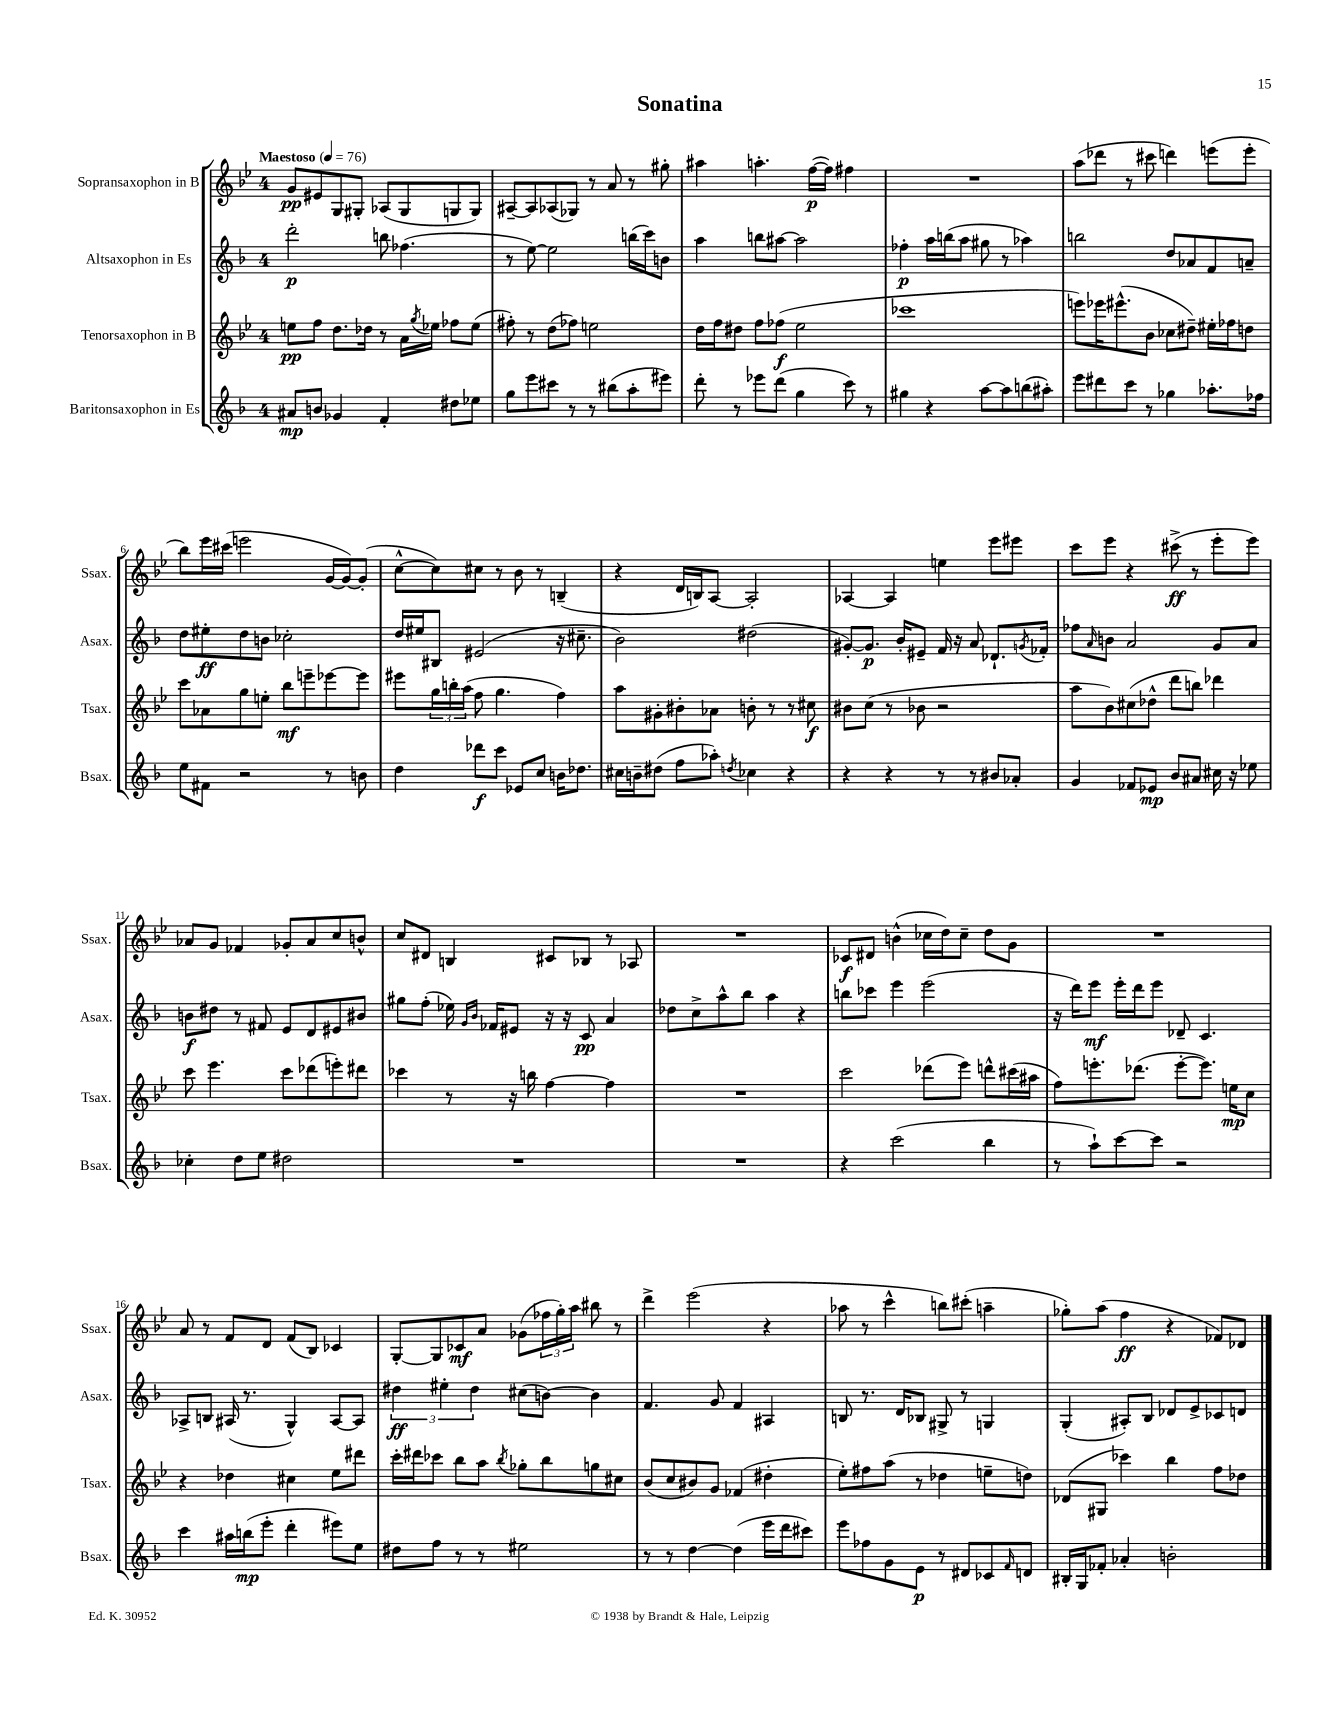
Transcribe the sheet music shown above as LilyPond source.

\header { title = "Sonatina" }
<<
\new StaffGroup <<
\new Staff = "s0" \with { instrumentName = "Sopransaxophon in B" shortInstrumentName = "Ssax." } {
    \clef treble \key bes \major \once \override Staff.TimeSignature.style = #'single-digit \time 4/4 \tempo "Maestoso" 4 = 76
    g'8\pp eis'8 g8 gis8-. aes8( gis8 g8 g8) |
    ais8~-- ais8 aes8( ges8) r8 a'8 r8 gis''8-. |
    ais''4 a''4.-. f''16~\p( f''16) fis''4 |
    R1 |
    a''8( des'''8 r8 cis'''8 d'''4) e'''8( e'''8-. |
    bes''8) ees'''16 cis'''16( e'''2 g'16~ g'16~) g'8-.( |
    c''8~-^ c''8) cis''8 r8 bes'8 r8 b4--( |
    r4 d'16 b16) a8~ a2-. |
    aes4~ aes4 e''4 ees'''8 eis'''8 |
    c'''8 ees'''8 r4 cis'''8->\ff( r8 ees'''8-. ees'''8) |
    aes'8 g'8 fes'4 ges'8-. aes'8 c''8 b'8-^ |
    c''8 dis'8 b4 cis'8 bes8 r8 aes8 |
    R1 |
    ces'8\f dis'8 b'4-^( ces''16 d''16) ces''8-- d''8 g'8 |
    R1 |
    a'8 r8 f'8 d'8 f'8( bes8) ces'4 |
    g8~-. g8 ces'8\mf a'8 ges'8( \tuplet 3/2 { fes''16 g''16-.) a''16 } bis''8 r8 |
    d'''4-> ees'''2( r4 |
    aes''8 r8 c'''4-^ b''8) cis'''8-.( a''4-- |
    ges''8-.) a''8( f''4\ff r4 fes'8) des'8 \bar "|." |
}
\new Staff = "s1" \with { instrumentName = "Altsaxophon in Es" shortInstrumentName = "Asax." } {
    \clef treble \key f \major \once \override Staff.TimeSignature.style = #'single-digit \time 4/4
    d'''2-.\p b''8 fes''4.( |
    r8 e''8~) e''2 b''16( c'''16) b'8 |
    a''4 b''8 ais''8~ ais''2 |
    fes''4-.\p a''16 b''16( a''8 gis''8 r8 aes''4) |
    b''2 d''8 aes'8 f'8 a'8-- |
    d''8 eis''8-.\ff d''8 b'8 ces''2-. |
    d''16 eis''16 bis8 eis'2( r16 cis''8.-- |
    bes'2) dis''2( |
    gis'8~-.) gis'8.\p bes'16-. eis'8-- f'16 r16 a'8 des'8.-! \acciaccatura { g'8 } fes'16-. |
    fes''8 \grace { a'16 } b'8 a'2 g'8 a'8 |
    b'8\f dis''8 r8 fis'8 e'8 d'8 eis'8 bis'8 |
    gis''8 f''8-.( ees''16) \grace { g'16 bes'16 } fes'16 eis'8 r16 r16 c'8\pp a'4 |
    des''8 c''8-> a''8-^ bes''8 a''4 r4 |
    b''8 ces'''8 e'''4 e'''2( |
    r16 d'''16) e'''8\mf e'''16-. d'''16 e'''8 des'8-- c'4. |
    aes8-> b8 ais16( r8. g4-^) ais8~ ais8 |
    \tuplet 3/2 { dis''4\ff eis''4-. dis''4 } cis''8( b'8~) b'4 |
    f'4. g'8 f'4 ais4 |
    b8 r8. d'16 bes8 gis8-> r8 g4 |
    g4-.( ais8-.) bes8 des'8 e'8-> ces'8 d'8 \bar "|." |
}
\new Staff = "s2" \with { instrumentName = "Tenorsaxophon in B" shortInstrumentName = "Tsax." } {
    \clef treble \key bes \major \once \override Staff.TimeSignature.style = #'single-digit \time 4/4
    e''8\pp f''8 d''8. des''16 r8 a'16 \acciaccatura { g''8 } ees''16 fes''8 ees''8( |
    fis''8-.) r8 d''8( fes''8) e''2 |
    d''16 f''16 dis''8 f''8 fes''8\f( ees''2 |
    ces'''1 |
    e'''8) ees'''16 eis'''8.-^( bes'8 ces''8 dis''8--) eis''16-. fes''16 d''8 |
    c'''8 aes'8 g''8 e''8-. bes''8\mf e'''8-- ees'''8~ ees'''8 |
    eis'''8 \tuplet 3/2 { g''16 b''16-. a''16( } f''8 g''4. f''4) |
    a''8 gis'8-. bis'8-. aes'8 b'8-. r8 r8 cis''8\f |
    bis'8 c''8( r8 bes'8 r2 |
    a''8 bes'8) cis''8( des''8-^ d'''8 b''8) des'''4 |
    c'''8 ees'''4. c'''8 des'''8( e'''8-.) dis'''8 |
    ces'''4 r8 r16 b''16 f''4~ f''4 |
    R1 |
    c'''2 des'''8( ees'''8) d'''8-^ cis'''16( ais''16 |
    f''8) e'''8.-. des'''8.( e'''8~-. e'''8.) e''16\mp c''8 |
    r4 des''4 cis''4 ees''8 dis'''8 |
    c'''16-. dis'''16 ces'''8 bes''8 a''8 \acciaccatura { bes''8 } ges''8-. bes''8 g''8 cis''8 |
    bes'8( c''8 bis'8) g'8 fes'4( dis''4-. |
    ees''8-.) fis''8 a''8( r8 des''4 e''8-- d''8) |
    des'8( gis8 ces'''4) bes''4 f''8 des''8 \bar "|." |
}
\new Staff = "s3" \with { instrumentName = "Baritonsaxophon in Es" shortInstrumentName = "Bsax." } {
    \clef treble \key f \major \once \override Staff.TimeSignature.style = #'single-digit \time 4/4
    ais'8\mp b'8 ges'4 f'4-. dis''8 ees''8 |
    g''8 e'''8 cis'''8 r8 r8 bis''8( a''8-. eis'''8) |
    d'''8-. r8 ees'''8 d'''8( g''4 c'''8) r8 |
    gis''4 r4 a''8~ a''8 b''8( ais''8-.) |
    e'''8 dis'''8 c'''8 r8 ges''4 aes''8.-. fes''16 |
    e''8 fis'8 r2 r8 b'8 |
    d''4 des'''8\f c'''8 ees'8 c''8 b'16 des''8. |
    cis''16 b'16-- dis''8( f''8 aes''8-.) \acciaccatura { d''8 } ces''4 r4 |
    r4 r4 r8 r8 bis'8 aes'8-. |
    g'4 fes'8 ees'8\mp bes'8 ais'8 cis''16 r16 ees''8 |
    ces''4-. d''8 e''8 dis''2 |
    R1 |
    R1 |
    r4 c'''2( bes''4 |
    r8 a''8-!) c'''8~ c'''8 r2 |
    c'''4 ais''16 b''16\mp( e'''8-. d'''4-. eis'''8) e''8 |
    dis''8 f''8 r8 r8 eis''2 |
    r8 r8 d''4~ d''4( e'''16 d'''16 cis'''8) |
    e'''8 fes''8 g'8 e'8\p r8 dis'8 ces'8 \grace { f'16 } d'8 |
    bis16-. g16 fes'8-. aes'4-. b'2-. \bar "|." |
}
>>
>>
